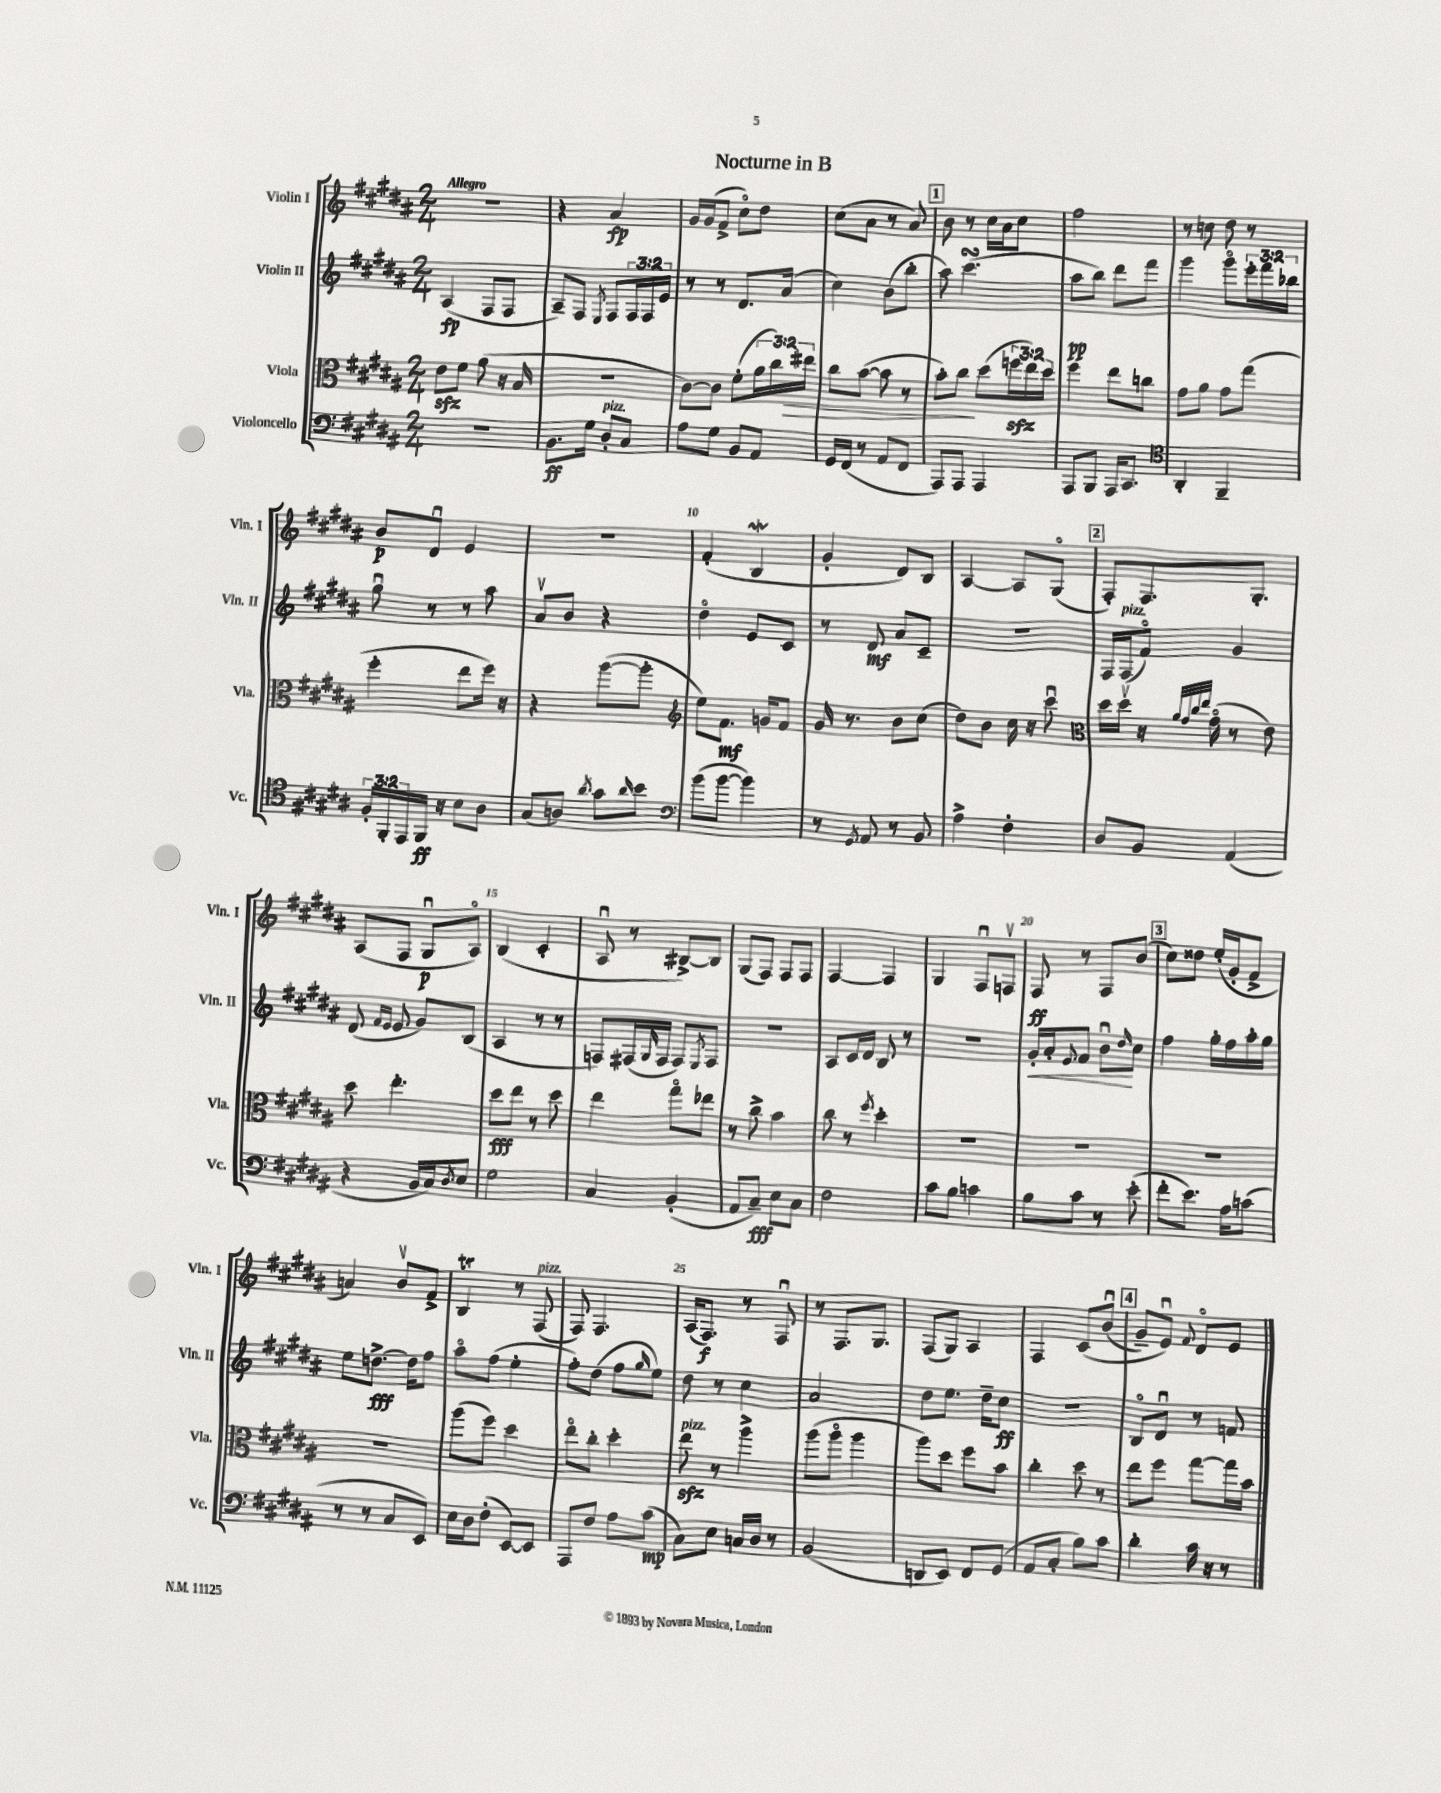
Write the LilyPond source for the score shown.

\header { title = "Nocturne in B" }
<<
\new StaffGroup <<
\new Staff = "s0" \with { instrumentName = "Violin I" shortInstrumentName = "Vln. I" } {
    \clef treble \key b \major \numericTimeSignature \time 2/4 \tempo "Allegro"
    R2 |
    r4 ais'4\fp |
    gis'16 gis'16( fis'8-> cis''8\flageolet) dis''8 |
    cis''8( ais'8 r8 ais'8) |
    \mark \markup { \box "1" } b'8 r8 cis''16 ais'16 cis''8 |
    fis''2 |
    r8 c''8 dis''8 r8 |
    b'8\p dis'8\downbow e'4 |
    r2 |
    fis'4-.( b4\mordent |
    gis'4-. dis'8) b8 |
    ais4~ ais8 gis8\flageolet( |
    \mark \markup { \box "2" } fis8-.) fis8. gis8.-. |
    ais8( fis8 gis8\downbow\p ais8\flageolet) |
    b4( cis'4-. |
    ais8\downbow r8 bis8~->) bis8 |
    gis8( fis8) fis8 fis8 |
    fis4~ fis4 |
    gis4 fis8\downbow f8\upbow |
    fis8\ff r8 fis8 b'8( |
    \mark \markup { \box "3" } cis''8) disis''8 e''16-.( gis'16-. fis'8-> |
    a'4) b'8\upbow fis'8-> |
    b4\trill r8 fis8^\markup { \italic "pizz." }( |
    fis8) fis4. |
    ais16( fis8.\f) r8 fis8\downbow |
    r8 fis8. gis8. |
    fis8( gis8) ais4 |
    fis4 cis'8\( b'8\downbow( |
    \mark \markup { \box "4" } gis'8--) e'8\downbow\) \appoggiatura { fis'8 } dis'8\flageolet e'8 \bar "|." |
}
\new Staff = "s1" \with { instrumentName = "Violin II" shortInstrumentName = "Vln. II" } {
    \clef treble \key b \major \numericTimeSignature \time 2/4 \override Staff.TupletNumber.text = #tuplet-number::calc-fraction-text
    ais4\fp( fis8 fis8 |
    ais8--) fis8 \acciaccatura { e8 } fis8 \tuplet 3/2 { fis16 fis16 e'16 } |
    r8 r8 dis'8. ais'16( |
    cis''4) b'8( b''8-. |
    \mark \markup { \box "1" } ais''8) cis'''4.\turn( |
    ais''8\pp b''8) dis'''8 fis'''8 |
    gis'''4 gis'''8\flageolet \tuplet 3/2 { e'''16-. fis'''16 bes''16 } |
    gis''8\downbow r8 r8 ais''8 |
    ais'8\upbow b'8 r4 |
    dis''4\flageolet e'8 cis'8 |
    r8 dis'8\mf ais'8 cis'8-- |
    R2 |
    \mark \markup { \box "2" } fis16 fis16^\markup { \italic "pizz." }( fis'8\flageolet) gis'4 |
    dis'8( \grace { fis'16 e'16 } e'8 gis'8) b8( |
    ais4 r8 r8 |
    f8) fis16( \grace { gis16 } fis16 fis8) \acciaccatura { e8 } fis8 |
    R2 |
    ais8 cis'16 dis'16 b8 r8 |
    R2 |
    gis'16-.\< ais'16-. \appoggiatura { e'8 } fis'8 b'8\downbow\! \grace { dis''16 } cis''8 |
    \mark \markup { \box "3" } fis''4 gis''16-. fis''16 ais''16-. gis''16 |
    e''8 d''8.~->\fff d''16 fis''8 |
    ais''8\flageolet fis''8( e''4-. |
    fis''8-.) dis''8( fis''8 \grace { gis''16 } e''8) |
    dis''8 r8 cis''4 |
    ais'2 |
    dis''8 e''8. dis''16-- cis''8\ff |
    R2 |
    \mark \markup { \box "4" } b8\flageolet dis'8\downbow r8 f'8 \bar "|." |
}
\new Staff = "s2" \with { instrumentName = "Viola" shortInstrumentName = "Vla." } {
    \clef alto \key b \major \numericTimeSignature \time 2/4 \override Staff.TupletNumber.text = #tuplet-number::calc-fraction-text
    e'8\sfz fis'8 ais'8( r16 b16 |
    R2 |
    cis'8~) cis'8 fis'8-.( \tuplet 3/2 { ais'16 cis''16) eis''16\> } |
    cis''8 b'8~( b'8 r8 |
    \mark \markup { \box "1" } b'8-.) cis''8\! dis''8( \tuplet 3/2 { f''16\sfz e''16) dis''16 } |
    fis''4 e''8 c''8 |
    gis'8 ais'8 gis'8 gis''8( |
    fis''4-. e''8 fis''16) r16 |
    r4 ais''8~( ais''8-. |
    \clef treble e''8) fis'8.\mf g'16 fis'8 |
    gis'16 r8. b'8 cis''8( |
    dis''8) b'8 cis''16 r16 cis'''8\downbow |
    \mark \markup { \box "2" } \clef alto dis''16 dis''16\upbow r16 \grace { ais'32 gis'32 cis''32 e''32 } gis'16\flageolet( r8 e'8) |
    dis''8 e''4.-. |
    dis''8\fff e''8 r8 dis''8 |
    e''4 gis''8\flageolet ees''8 |
    r8 cis''8-> b'4 |
    cis''8 r8 \acciaccatura { fis''8 } dis''4-. |
    R2 |
    R2 |
    \mark \markup { \box "3" } R2 |
    R2 |
    ais''8( fis''8) dis''4 |
    e''8\flageolet cis''8-. dis''4-. |
    e''8\sfz^\markup { \italic "pizz." } r8 ais''4-> |
    ais''8( ais''8\flageolet ais''4 |
    ais''8) dis''8 fis''8 b'8 |
    cis''4-. dis''8 r8 |
    \mark \markup { \box "4" } e''8 fis''8 gis''8~ gis''16 b'16 \bar "|." |
}
\new Staff = "s3" \with { instrumentName = "Violoncello" shortInstrumentName = "Vc." } {
    \clef bass \key b \major \numericTimeSignature \time 2/4 \override Staff.TupletNumber.text = #tuplet-number::calc-fraction-text
    r2 |
    b,8.\ff gis16 dis8-.^\markup { \italic "pizz." } cis8 |
    ais8 gis8 b,8 ais,8 |
    gis,16 fis,16( r8 ais,8 fis,8 |
    \mark \markup { \box "1" } ais,,8) ais,,8 ais,,4 |
    ais,,8 b,,8 ais,,16 cis,8. |
    \clef tenor ais,4-. fis,4-- |
    \tuplet 3/2 { fis16-. fis,16-. e,16 } fis,16\ff r16 b8 ais8 |
    gis8( a8) \acciaccatura { ais'8 } gis'8 \grace { ais'16 } b'8 |
    \clef bass b'8( b'8~ b'4) |
    r8 \acciaccatura { gis,8 } ais,8 r8 b,8 |
    ais4-> fis4-. |
    \mark \markup { \box "2" } dis8 b,8 ais,4( |
    r4 b,16 cis16) \acciaccatura { dis8 } e8 |
    gis2 |
    cis4 b,4-.( |
    ais,8 cis8--\fff) e8 cis8 |
    fis2 |
    cis'8 b8 c'4 |
    b8 cis'8 r8 e'8-.( |
    \mark \markup { \box "3" } fis'8-. e'8.) ais16 c'8( |
    r8 r8 cis8 e,8) |
    e16 dis16 fis8-.( e,8~) e,8 |
    ais,,8 fis8 ais8 cis'8\mp( |
    cis8) e8 c16 dis16 r8 |
    b,2( |
    d,8 e,8) fis,8 gis,8( |
    ais,8 cis8-. b8) cis'8 |
    \mark \markup { \box "4" } dis'4-. cis'16 r16 r8 \bar "|." |
}
>>
>>
\layout { \context { \Score \override BarNumber.break-visibility = ##(#f #t #t) barNumberVisibility = #(every-nth-bar-number-visible 5) } }
